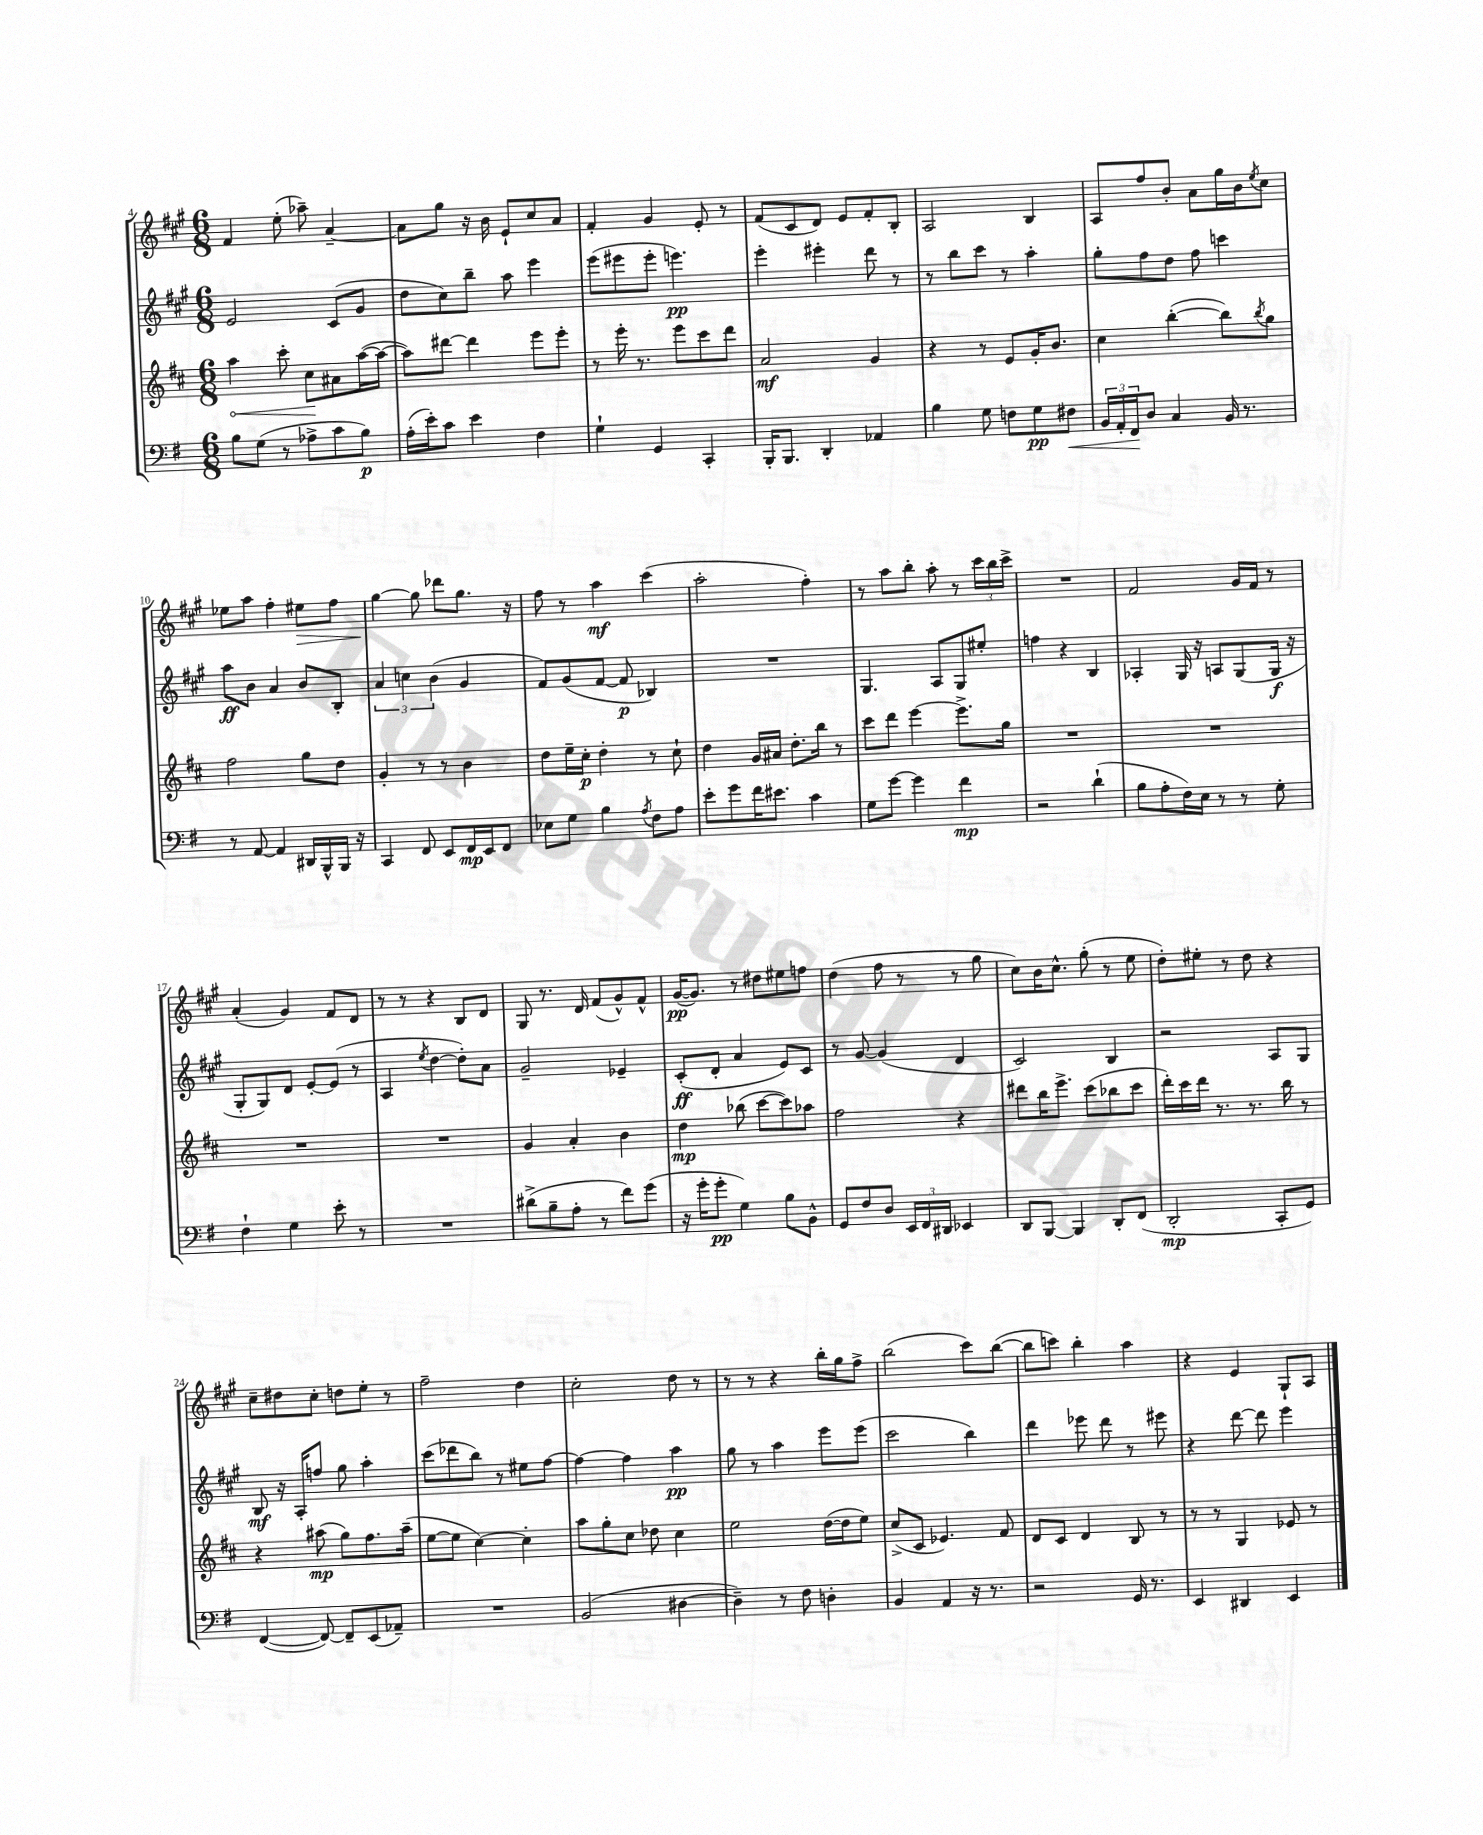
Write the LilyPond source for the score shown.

<<
\new StaffGroup <<
\new Staff = "s0" {
    \clef treble \key a \major \numericTimeSignature \time 6/8
    fis'4 e''8-.( aes''8--) a'4~-- |
    a'8 gis''8 r16 b'16 e'8-! cis''8 a'8 |
    fis'4-. gis'4 e'8-. r8 |
    fis'8( cis'8 d'8) e'8 fis'8-. b8-. |
    a2 b4 |
    a8 fis''8 b'8-. a'8 gis''16 b'16 \acciaccatura { e''8 } cis''8 |
    ees''8 a''8 fis''4-. eis''8\> fis''8 |
    gis''4~\! gis''8 des'''8 gis''8. r16 |
    fis''8 r8 a''4\mf cis'''4( |
    a''2-. fis''4-.) |
    r8 a''8 b''8-. a''8-. r8 \tuplet 3/2 { cis'''16 b''16 cis'''16-> } |
    R2. |
    fis'2 gis'16 fis'16 r8 |
    a'4-.( gis'4) fis'8 d'8 |
    r8 r8 r4 b8 d'8 |
    gis8 r8. d'16 fis'8( gis'8-^) fis'8-^ |
    gis'16~\pp( gis'8.) r8 dis''8 eis''8 f''8 |
    d''4( fis''8 r8 r8 gis''8 |
    cis''8) b'16 cis''8.-^ gis''8-.( r8 e''8 |
    d''8-.) eis''8-. r8 d''8 r4 |
    cis''8-- dis''8 cis''8-. d''8 e''8-. r8 |
    fis''2-- d''4 |
    cis''2-. d''8 r8 |
    r8 r8 r4 b''16-. gis''16 fis''8-> |
    b''2( cis'''8) b''8~( |
    b''8 c'''8) b''4-. a''4 |
    r4 e'4 gis8-! a8 \bar "|." |
}
\new Staff = "s1" {
    \clef treble \key a \major \numericTimeSignature \time 6/8
    e'2 cis'8( gis'8 |
    d''8 cis''8) b''8-- a''8 e'''4 |
    e'''8( eis'''8 eis'''8-. e'''4.\pp) |
    e'''4-. eis'''4-. d'''8 r8 |
    r8 b''8 cis'''8 r8 a''4-. |
    gis''8-. fis''8 d''8 fis''8 c'''4 |
    a''8\ff b'8 a'4 b'8 b8-. |
    \tuplet 3/2 { a'4 c''4 b'4( } gis'4 |
    fis'8) gis'8( fis'8~ fis'8\p bes4) |
    R2. |
    gis4. a8 gis8 eis''8-. |
    f''4 r4 b4 |
    aes4-. gis16 r16 a8 gis8( gis16\f r16 |
    gis8-. gis8) d'8 e'8~-. e'8( r8 |
    a4 \acciaccatura { e''8 } d''4~ d''8-.) a'8 |
    gis'2-- ees'4-- |
    cis'8-.\ff( d'8-. a'4 e'8) cis'8 |
    r8 gis'8~ gis'4( d'4 |
    cis'2) b4 |
    r2 a8 gis8 |
    b8\mf r16 a16-. f''8 gis''8 a''4-. |
    cis'''8( des'''8 b''8) r8 eis''8 fis''8~ |
    fis''4~ fis''4 a''4\pp |
    gis''8 r8 a''4 e'''8 e'''8( |
    cis'''2 b''4) |
    d'''4 ees'''8 d'''8 r8 eis'''8 |
    r4 d'''8~ d'''8 e'''4 \bar "|." |
}
\new Staff = "s2" {
    \clef treble \key d \major \numericTimeSignature \time 6/8
    \once \override Hairpin.circled-tip = ##t a''4\< cis'''8-. cis''8\! ais'8 a''16~( a''16~ |
    a''8) dis'''8~ dis'''4 e'''8 e'''8-. |
    r8 e'''16-. r8. e'''8 cis'''8 d'''8 |
    a'2\mf g'4 |
    r4 r8 e'8 g'16-. b'8. |
    cis''4 b''4~-.( b''8) \acciaccatura { b''8 } g''8 |
    fis''2 g''8 d''8 |
    g'4-. r8 r8 b'4 |
    d''8 e''16-- cis''16-.\p d''4-. r8 cis''8-! |
    d''4 g'16 ais'16 d''8.-. b''16 r8 |
    cis'''8 d'''8 e'''4~ e'''8.-> g''16 |
    R2. |
    R2. |
    R2. |
    R2. |
    g'4 a'4-. b'4 |
    d''4\mp bes''8( cis'''8~ cis'''8) aes''8 |
    fis''2 r4 |
    dis'''8 b''16 e'''8.-> cis'''8( bes''8 cis'''8 |
    d'''16-.) cis'''16 d'''16 r8. r8. b''16 r8 |
    r4 ais''8\mp( g''8) fis''8. ais''16--( |
    e''8~ e''8 cis''4~) cis''4-. |
    a''8 g''8-. cis''8 des''8 cis''4 |
    e''2 d''16~( d''16 e''8) |
    cis''8->( cis'8 ees'4.) fis'8 |
    d'8 cis'8 d'4 b8 r8 |
    r8 r8 g4 ees'8 r8 \bar "|." |
}
\new Staff = "s3" {
    \clef bass \key g \major \numericTimeSignature \time 6/8
    b8 g8( r8 aes8-> c'8 b8\p) |
    a16-.( e'16-.) c'8 e'4 fis4 |
    g4-! g,4 c,4-. |
    b,,16-. b,,8. d,4-. aes,4 |
    b4 g8 f8 g8\pp fis8\< |
    \tuplet 3/2 { b,16 a,16-. fis,16\! } d8 c4 b,16 r8. |
    r8 a,8~ a,4 dis,16 b,,16-^ b,,16 r16 |
    c,4 fis,8 e,8 fis,16\mp e,16 fis,8 |
    ees8 g8 b4 \acciaccatura { a8 } fis8 a8 |
    e'8-. g'8 fis'16 eis'8. c'4 |
    g8 g'8~ g'4 fis'4\mp |
    r2 d'4-!( |
    b8 a8-. fis16) e16 r8 r8 g8-. |
    fis4-! g4 e'8-. r8 |
    R2. |
    dis'8->( b8-- a8-. r8 fis'8) g'8( |
    r16 g'16-. g'8-.\pp g4) b8 b,8-^ |
    g,8 fis8 d8 \tuplet 3/2 { e,16 fis,16 dis,16 } ees,4 |
    d,8 b,,8~ b,,4 d,8-. fis,8( |
    d,2-.\mp c,8-. g,8) |
    fis,4~( fis,8~) fis,8-- e,8( aes,8--) |
    R2. |
    b,2( dis4~ |
    dis4--) r8 fis8 d4-. |
    b,4 a,4 r16 r8. |
    r2 g,16 r8. |
    e,4 dis,4 e,4 \bar "|." |
}
>>
>>
\layout { \context { \Score currentBarNumber = #4 } }
